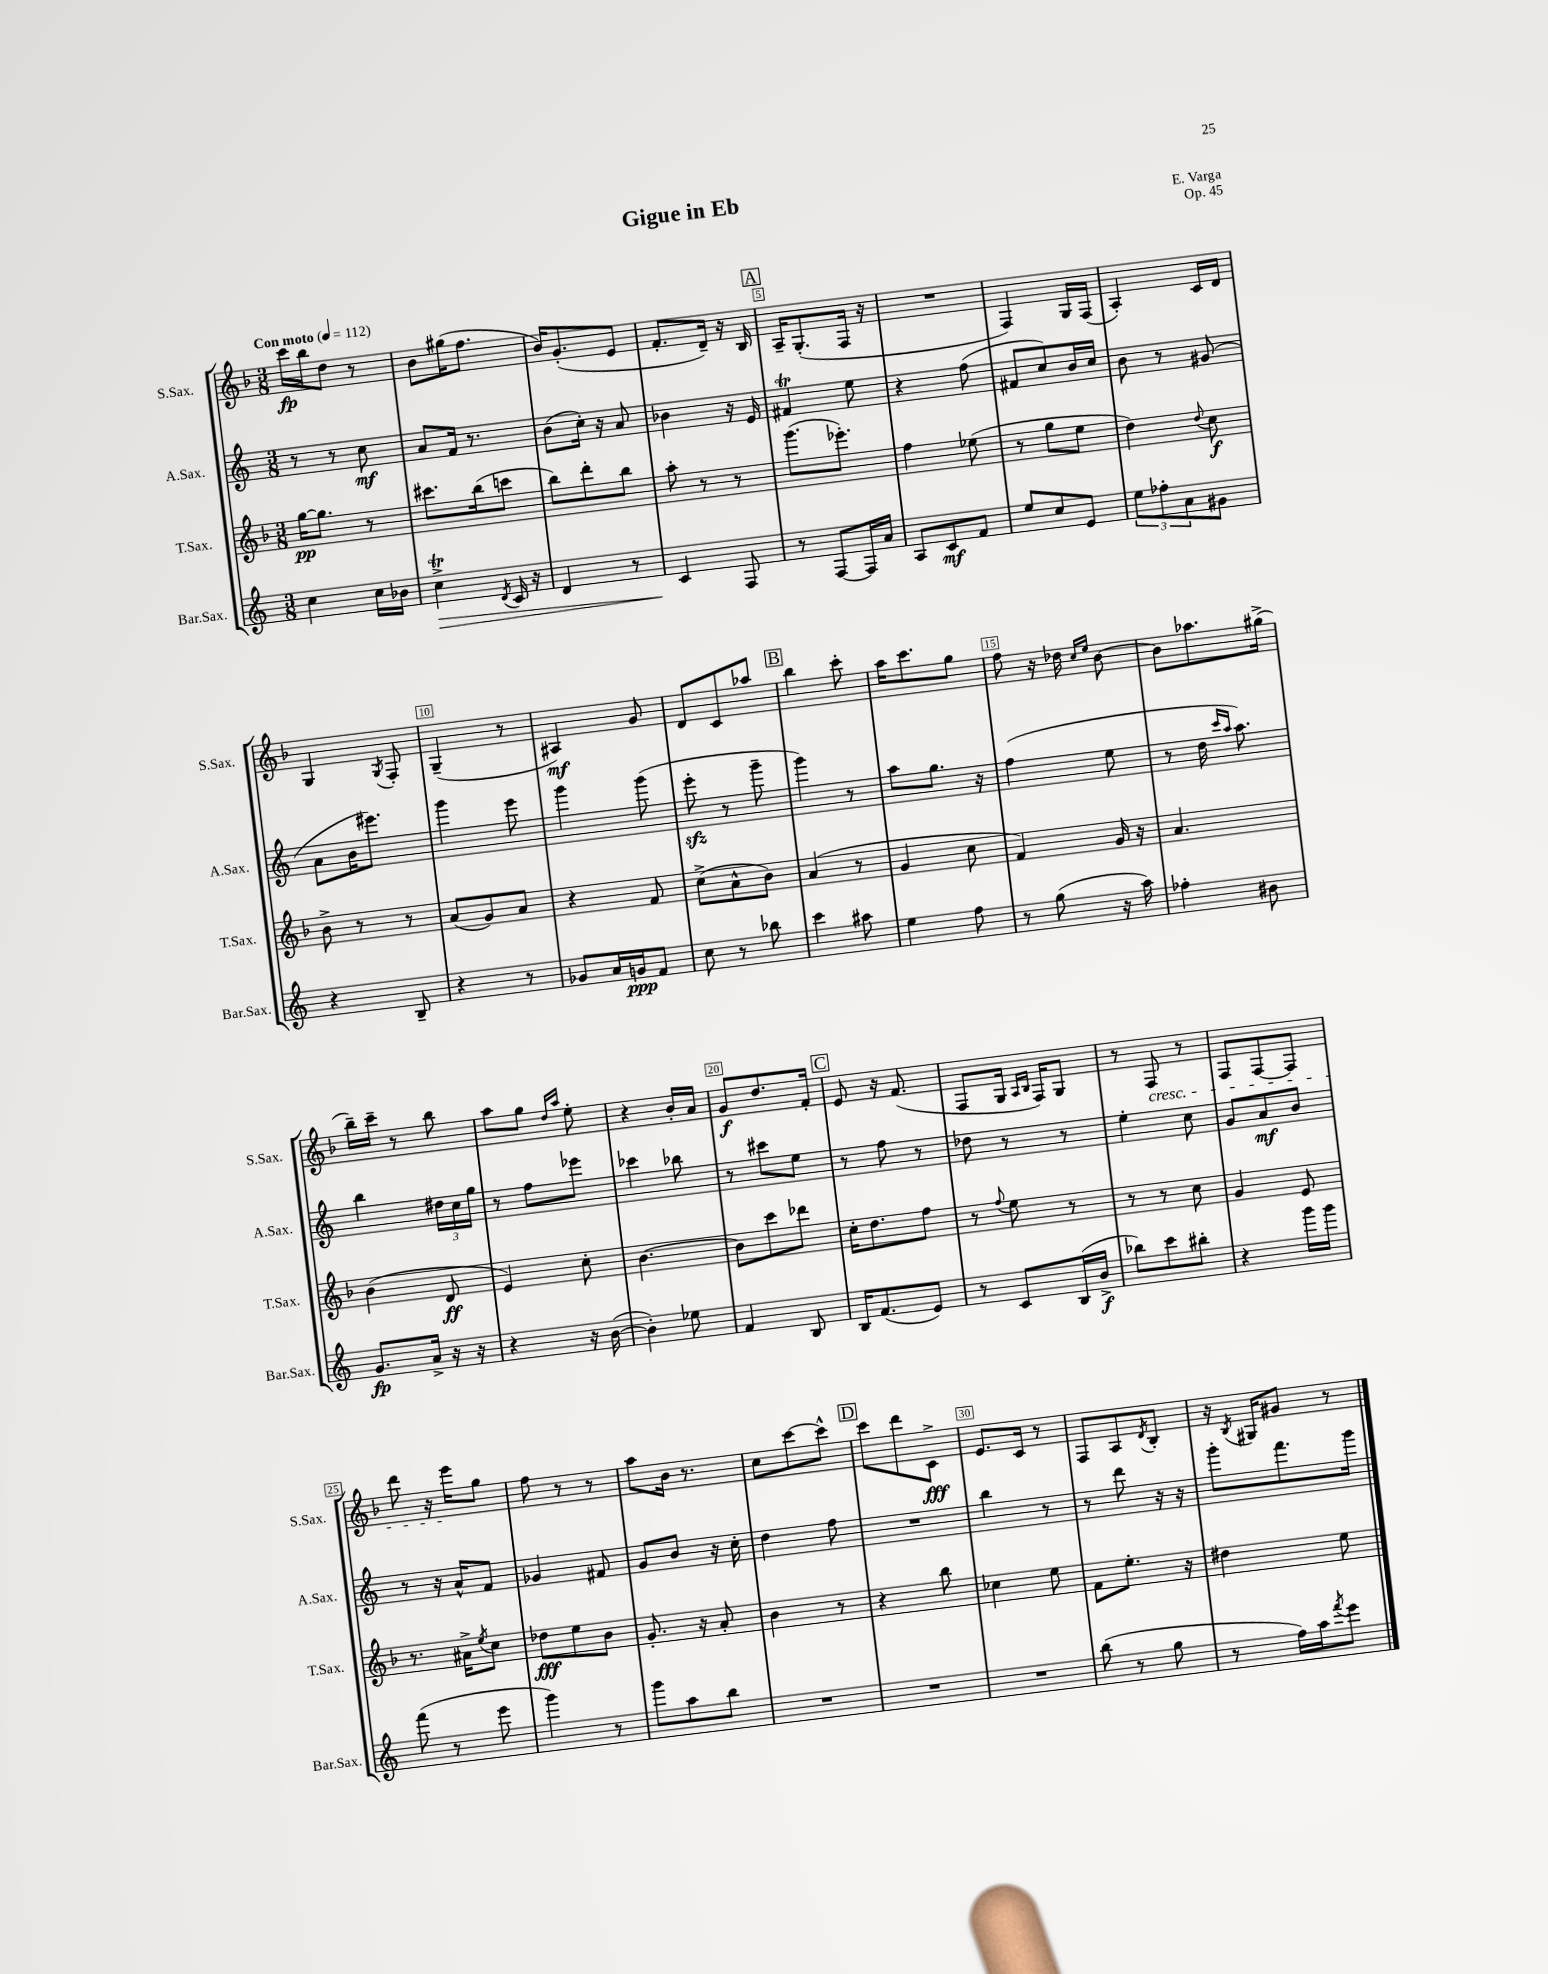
\header { title = "Gigue in Eb" composer = "E. Varga" opus = "Op. 45" }
<<
\new StaffGroup <<
\new Staff = "s0" \with { instrumentName = "S.Sax." shortInstrumentName = "S.Sax." } {
    \clef treble \key f \major \numericTimeSignature \time 3/8 \tempo "Con moto" 4 = 112
    c'''16\fp bes''16 d''8 r8 |
    bes'8 gis''16( f''8. |
    bes'16) g'8.-.( e'8 |
    f'8.-. d'16--) r16 bes16 |
    \mark \markup { \box "A" } a16-- g8.-.( f16 r16 |
    R4. |
    f4) g16 f16( |
    a4-.) c'16 d'16 |
    g4 \acciaccatura { g8 } f8-. |
    g4--( r8 |
    ais4\mf) g'8 |
    d'8 c'8 aes''8 |
    \mark \markup { \box "B" } bes''4 c'''8-. |
    a''16 c'''8. g''8 |
    f''8 r16 des''16 \grace { c''16 e''16 } bes'8~ |
    bes'8 aes''8. gis''16->( |
    bes''16--) c'''16-- r8 bes''8 |
    a''8 g''8 \grace { d''16 a''16 } e''8-. |
    r4 bes'16-. a'16 |
    g'8\f d''8. f'16-. |
    \mark \markup { \box "C" } e'8 r16 f'8.( |
    f8 g16 \grace { a16 bes16 } f16) g8 |
    r8 f8\cresc r8 |
    f8 f8~ f8 |
    d'''8 r16 e'''16\! g''8 |
    f''8 r8 r8 |
    a''8 bes'16 r8. |
    c''8 c'''8~ c'''8-^ |
    \mark \markup { \box "D" } c'''8 d'''8 c'8->\fff |
    e'8. c'16 r8 |
    f8 a8 \acciaccatura { d'8 } bes8-. |
    r16 \acciaccatura { bes8 } gis16 gis'8 r8 \bar "|." |
}
\new Staff = "s1" \with { instrumentName = "A.Sax." shortInstrumentName = "A.Sax." } {
    \clef treble \key c \major \numericTimeSignature \time 3/8
    r8 r8 c''8\mf |
    a'8 f'16 r8. |
    b'8( c''16-.) r16 a'8 |
    bes'4 r16 e'16 |
    \mark \markup { \box "A" } fis'4\trill e''8 |
    r4 f''8( |
    fis'8 c''8) b'16 c''16 |
    b'8 r8 gis'8( |
    a'8 b'16 eis'''8.) |
    g'''4 e'''8 |
    g'''4 g'''8( |
    e'''8-.\sfz r8 g'''8-- |
    \mark \markup { \box "B" } g'''4) r8 |
    a''8 g''8. r16 |
    f''4( e''8 |
    r8 d''16 \grace { c'''16 a''16 } a''8.) |
    b''4 \tuplet 3/2 { dis''16 c''16 g''16 } |
    r8 f''8 ees'''8 |
    ces'''4 bes''8 |
    r8 cis'''8 e''8 |
    \mark \markup { \box "C" } r8 f''8 r8 |
    des''8 r8 r8 |
    e''4-. c''8 |
    g'8 a'8\mf b'8 |
    r8 r16 a'16-^ f'8 |
    ges'4 fis'8 |
    g'8 b'8 r16 c''16-. |
    d''4 f''8 |
    \mark \markup { \box "D" } R4. |
    b''4 r8 |
    r8 d'''8 r16 r16 |
    g'''8-. f'''8. g'''16 \bar "|." |
}
\new Staff = "s2" \with { instrumentName = "T.Sax." shortInstrumentName = "T.Sax." } {
    \clef treble \key f \major \numericTimeSignature \time 3/8
    g''16~\pp g''8. r8 |
    cis'''8. bes''16( c'''8 |
    bes''8) d'''8-. bes''8 |
    a''8-. r8 r8 |
    \mark \markup { \box "A" } g'''8.( ees'''8.-.) |
    f''4 ees''8( |
    r8 g''8 e''8 |
    d''4) \appoggiatura { d''8 } c''8\f |
    bes'8-> r8 r8 |
    a'8( g'8) a'8 |
    r4 f'8 |
    c''8->( a'8-^ bes'8) |
    \mark \markup { \box "B" } a'4( r8 |
    g'4 c''8 |
    f'4) g'16 r16 |
    a'4. |
    bes'4( d'8\ff |
    e'4) c''8-. |
    bes'4.~ |
    bes'8 c'''8 des'''8 |
    \mark \markup { \box "C" } c''16-. d''8. f''8 |
    r8 \appoggiatura { f''8 } e''8 r8 |
    r8 r8 c''8 |
    g'4 e'8 |
    r8. ais'16-> \acciaccatura { e''8 } c''8 |
    des''8\fff e''8 bes'8 |
    g'8.-. r16 a'8-. |
    bes'4 r8 |
    \mark \markup { \box "D" } r4 bes''8 |
    ces''4 e''8 |
    f'8 e''8.-. r16 |
    dis''4 e''8 \bar "|." |
}
\new Staff = "s3" \with { instrumentName = "Bar.Sax." shortInstrumentName = "Bar.Sax." } {
    \clef treble \key c \major \numericTimeSignature \time 3/8
    c''4 c''16 bes'16 |
    c''4->\trill\> \acciaccatura { d'8 } c'16 r16 |
    d'4 r8 |
    c'4\! f8 |
    \mark \markup { \box "A" } r8 f8~ f16 a'16 |
    a8 c'8\mf f'8 |
    e''8 c''8 e'8 |
    \tuplet 3/2 { e''8 fes''8-. a'8 } gis'8 |
    r4 b8-- |
    r4 r8 |
    ges'8 a'16 g'16\ppp f'8 |
    c''8 r8 bes''8 |
    \mark \markup { \box "B" } c'''4 ais''8 |
    e''4 f''8 |
    r8 g''8( r16 a''16) |
    fes''4-. bis'8 |
    g'8.\fp a'16-> r16 r16 |
    r4 r16 b'16~( |
    b'4-.) ees''8 |
    f'4 b8 |
    \mark \markup { \box "C" } b16 f'8.( e'8) |
    r8 c'8 b16( b'16->\f |
    bes''8) c'''8 bis''8-. |
    r4 g'''16 g'''16 |
    f'''8( r8 e'''8 |
    g'''4) r8 |
    g'''8 a''8 b''8 |
    R4. |
    \mark \markup { \box "D" } R4. |
    R4. |
    b''8( r8 g''8 |
    r8 f''16) a''16 \acciaccatura { f'''8 } e'''8 \bar "|." |
}
>>
>>
\layout { \context { \Score \override BarNumber.break-visibility = ##(#f #t #t) barNumberVisibility = #(every-nth-bar-number-visible 5) \override BarNumber.stencil = #(make-stencil-boxer 0.1 0.3 ly:text-interface::print) } }
